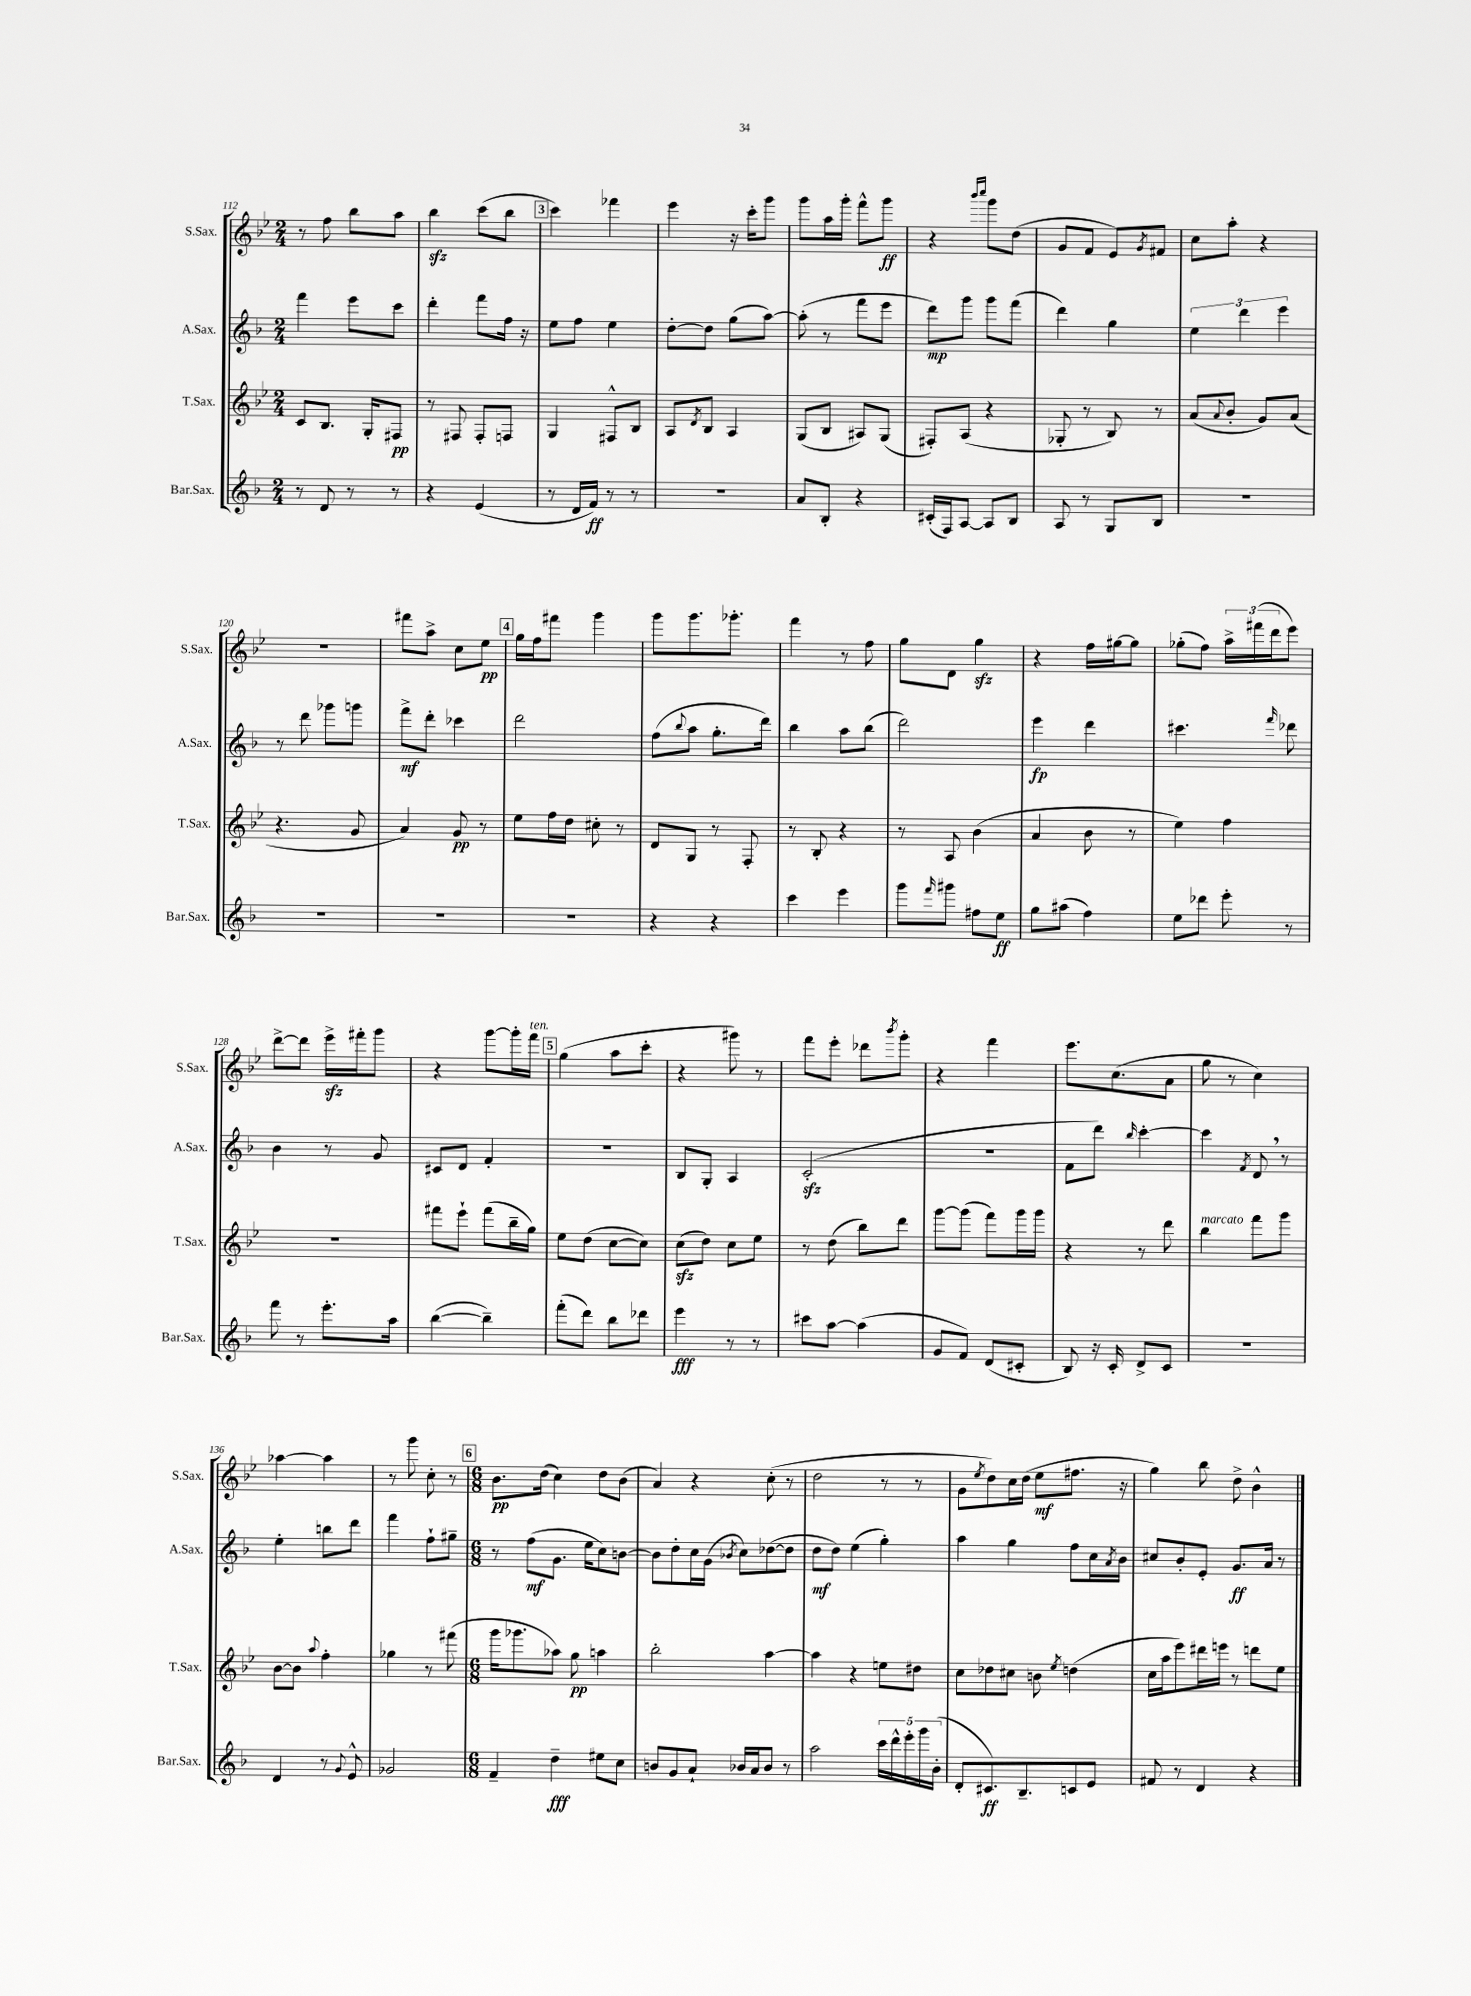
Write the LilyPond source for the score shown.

<<
\new StaffGroup <<
\new Staff = "s0" \with { instrumentName = "S.Sax." shortInstrumentName = "S.Sax." } {
    \clef treble \key bes \major \numericTimeSignature \time 2/4
    r8 f''8 bes''8 a''8 |
    bes''4\sfz c'''8( bes''8 |
    \mark \markup { \box "3" } c'''4) fes'''4 |
    ees'''4 r16 c'''16-. g'''8 |
    g'''8 a''16 g'''16-. f'''8-^ g'''8\ff |
    r4 \grace { bes'''16 c''''16 } g'''8 d''8( |
    g'8 f'8 ees'8) \acciaccatura { g'8 } fis'8 |
    c''8 a''8-. r4 |
    R2 |
    fis'''8 a''8-> c''8 ees''8\pp |
    \mark \markup { \box "4" } g''16 f''16 fis'''8 g'''4 |
    g'''8 g'''8. ges'''8.-. |
    f'''4 r8 f''8 |
    g''8 d'8 g''4\sfz |
    r4 f''16 gis''16~ gis''8 |
    ges''8-.( f''8) \tuplet 3/2 { a''16-> fis'''16( d'''16 } ees'''8) |
    d'''8~-> d'''8 ees'''16->\sfz fis'''16-. g'''8 |
    r4 g'''8~ g'''16-. f'''16^\markup { \italic "ten." } |
    \mark \markup { \box "5" } g''4( a''8 c'''8-. |
    r4 gis'''8) r8 |
    f'''8 ees'''8-. des'''8 \acciaccatura { bes'''8 } g'''8-. |
    r4 f'''4 |
    ees'''8. c''8.( a'8 |
    g''8 r8 c''4) |
    aes''4~ aes''4 |
    r8 g'''8 c''8-. r8 |
    \mark \markup { \box "6" } \numericTimeSignature \time 6/8 bes'8.\pp d''16( c''4) d''8 bes'8( |
    a'4) r4 c''8-.( r8 |
    d''2 r8 r8 |
    g'8 \acciaccatura { ees''8 } d''8) c''16 d''16( ees''8\mf fis''8. r16 |
    g''4) bes''8 d''8-> bes'4-^ \bar "|." |
}
\new Staff = "s1" \with { instrumentName = "A.Sax." shortInstrumentName = "A.Sax." } {
    \clef treble \key f \major \numericTimeSignature \time 2/4
    f'''4 e'''8 c'''8 |
    d'''4-. f'''8 f''16 r16 |
    \mark \markup { \box "3" } e''8 f''8 e''4 |
    d''8~-. d''8 g''8( a''8~) |
    a''8-.( r8 f'''8 e'''8 |
    d'''8\mp) g'''8 g'''8 f'''8( |
    d'''4) g''4 |
    \tuplet 3/2 { e''4 d'''4 e'''4 } |
    r8 d'''8 ges'''8 g'''8 |
    f'''8->\mf d'''8-. ces'''4 |
    \mark \markup { \box "4" } d'''2 |
    f''8( \appoggiatura { bes''8 } a''8 g''8.-. d'''16) |
    bes''4 a''8 bes''8( |
    d'''2) |
    e'''4\fp d'''4 |
    cis'''4. \grace { f'''16 } des'''8 |
    bes'4 r8 g'8 |
    cis'8 d'8 f'4-. |
    \mark \markup { \box "5" } r2 |
    bes8 g8-. a4 |
    c'2-.\sfz( |
    R2 |
    f'8 d'''8) \grace { bes''16 } c'''4~-. |
    c'''4 \acciaccatura { f'8 } d'8 \breathe r8 |
    e''4-. b''8 d'''8 |
    f'''4 f''8-! gis''8-- |
    \mark \markup { \box "6" } \numericTimeSignature \time 6/8 r8 f''8\mf( g'8. e''16 c''8) b'8~ |
    b'8 d''8-. c''16 g'16( \acciaccatura { bes'8 } c''8) des''8~( des''8 |
    d''8\mf d''8) e''4( g''4-.) |
    a''4 g''4 f''8 c''16 \acciaccatura { a'8 } bes'16 |
    cis''8 bes'8-. e'8-. g'8.\ff a'16 r8 \bar "|." |
}
\new Staff = "s2" \with { instrumentName = "T.Sax." shortInstrumentName = "T.Sax." } {
    \clef treble \key bes \major \numericTimeSignature \time 2/4
    c'8 bes8. g16-. fis8\pp |
    r8 fis8 fis8-. f8 |
    \mark \markup { \box "3" } g4 fis8-^ bes8 |
    a8 \acciaccatura { d'8 } bes8 a4 |
    g8( bes8 ais8) g8( |
    fis8-.) a8( r4 |
    ges8-. r8 bes8) r8 |
    a'8( \appoggiatura { a'8 } bes'8-. g'8) a'8( |
    r4. g'8 |
    a'4) g'8\pp r8 |
    \mark \markup { \box "4" } ees''8 f''16 d''16 cis''8-. r8 |
    d'8 g8 r8 f8-. |
    r8 bes8-. r4 |
    r8 a8 bes'4( |
    a'4 bes'8 r8 |
    ees''4) f''4 |
    r2 |
    fis'''8 ees'''8-! fis'''8( bes''16-- g''16) |
    \mark \markup { \box "5" } ees''8 d''8( c''8~ c''8) |
    c''8\sfz( d''8) c''8 ees''8 |
    r8 d''8( bes''8) d'''8 |
    g'''8~ g'''8( f'''8) g'''16 g'''16 |
    r4 r8 d'''8 |
    bes''4^\markup { \italic "marcato" } f'''8 g'''8 |
    bes'8~ bes'8 \appoggiatura { a''8 } f''4-. |
    ges''4 r8 fis'''8( |
    \mark \markup { \box "6" } \numericTimeSignature \time 6/8 g'''16 ges'''8. aes''8) g''8\pp a''4 |
    bes''2-. a''4~ |
    a''4 r4 e''8 dis''8 |
    c''8 des''8 cis''8 b'8 \acciaccatura { ees''8 } d''4( |
    c''16 a''16 ees'''8) dis'''16 e'''16 r8 d'''8 ees''8 \bar "|." |
}
\new Staff = "s3" \with { instrumentName = "Bar.Sax." shortInstrumentName = "Bar.Sax." } {
    \clef treble \key f \major \numericTimeSignature \time 2/4
    r8 d'8 r8 r8 |
    r4 e'4( |
    \mark \markup { \box "3" } r8 d'16 f'16\ff) r8 r8 |
    R2 |
    a'8 bes8-. r4 |
    cis'16-.( f16) a8~ a8 bes8 |
    a8 r8 g8 bes8 |
    R2 |
    R2 |
    R2 |
    \mark \markup { \box "4" } R2 |
    r4 r4 |
    c'''4 e'''4 |
    g'''8 \grace { f'''16 } gis'''8 fis''8 e''8\ff |
    g''8 ais''8( f''4) |
    e''8 des'''8 e'''8-. r8 |
    f'''8 r8 e'''8.-. a''16 |
    bes''4~( bes''4--) |
    \mark \markup { \box "5" } f'''8-.( d'''8) bes''8 des'''8 |
    e'''4\fff r8 r8 |
    cis'''8 a''8~ a''4( |
    g'8 f'8) d'8( cis'8-. |
    bes8) r16 c'16-. d'8-> c'8 |
    r2 |
    d'4 r8 \appoggiatura { g'8 } e'8-^ |
    ges'2 |
    \mark \markup { \box "6" } \numericTimeSignature \time 6/8 f'4-- d''4--\fff eis''8 c''8 |
    b'8 g'8 a'8-! bes'16 a'16 bes'8 r8 |
    a''2 \tuplet 5/4 { c'''16 d'''16-^ e'''16-. g'''16 bes'16-.( } |
    d'8-. cis'8.\ff) bes8.-- c'8 e'8 |
    fis'8 r8 d'4 r4 \bar "|." |
}
>>
>>
\layout { \context { \Score currentBarNumber = #112 } }
